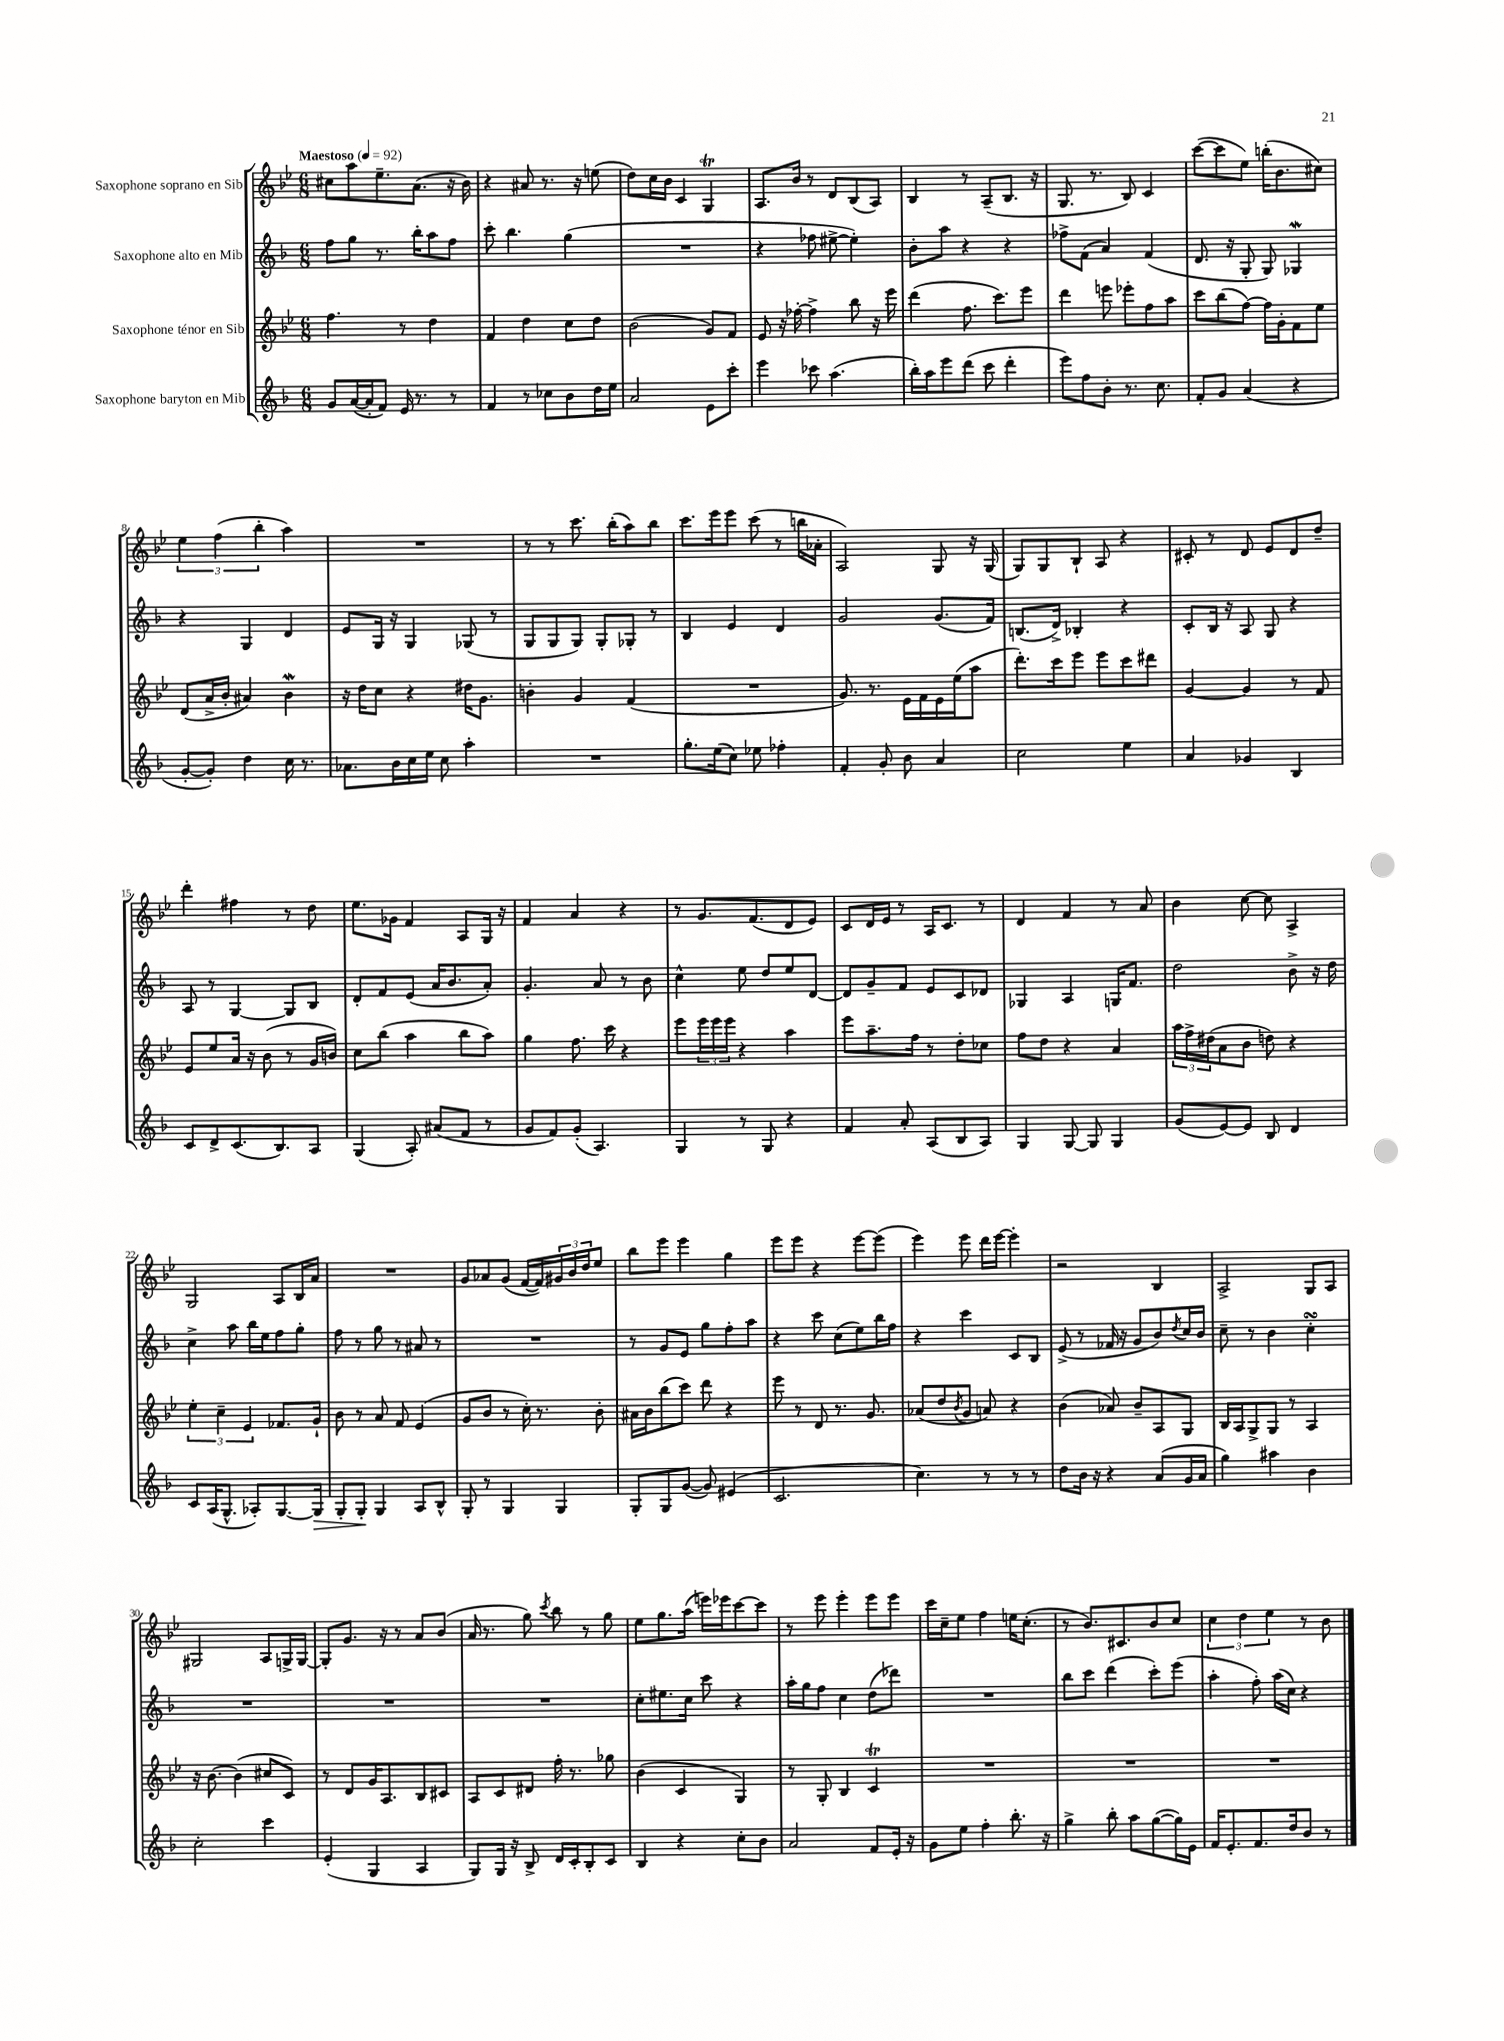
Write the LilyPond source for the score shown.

<<
\new StaffGroup <<
\new Staff = "s0" \with { instrumentName = "Saxophone soprano en Sib" } {
    \clef treble \key bes \major \numericTimeSignature \time 6/8 \tempo "Maestoso" 4 = 92
    cis''8 a''8 ees''8.-- a'8.( r16 bes'16) |
    r4 ais'8 r8. r16 e''8( |
    d''8) c''16 bes'16 c'4 g4\trill |
    a8. bes'16 r8 d'8 bes8( a8) |
    bes4 r8 a8--( bes8. r16 |
    g8. r8. bes8) c'4 |
    c'''8~( c'''8 ees''8) b''16-.( bes'8. cis''8) |
    \tuplet 3/2 { ees''4 f''4( bes''4-. } a''4) |
    R2. |
    r8 r8 c'''8. bes''16-.( a''8) bes''8 |
    c'''8. ees'''16 ees'''8 c'''8( r8 b''16 aes'16-. |
    a2) g8 r16 g16( |
    g8) g8 bes8-! a8 r4 |
    cis'8-. r8 d'8 ees'8 d'8 d''8-- |
    d'''4-. fis''4 r8 d''8 |
    ees''8. ges'16 f'4 a8 g16 r16 |
    f'4 a'4 r4 |
    r8 g'8. f'8.( d'8 ees'8) |
    c'8 d'16 ees'16 r8 a16 c'8. r8 |
    d'4 f'4 r8 a'8 |
    bes'4 c''8~ c''8 a4-> |
    g2 a8 bes16 a'16 |
    R2. |
    g'8 aes'8 g'8( f'16~ f'16) \tuplet 3/2 { gis'16 bes'16 d''16 } ees''8 |
    bes''8 ees'''8 ees'''4 g''4 |
    ees'''8 ees'''8 r4 ees'''8~ ees'''8( |
    ees'''4) ees'''8 d'''16 ees'''16~ ees'''4-. |
    r2 bes4 |
    a2-> g8 a8 |
    gis2 a8 g16-> g16~ |
    g8-. g'8. r16 r8 a'8 bes'8( |
    a'16 r8. g''8) \acciaccatura { c'''8 } bes''8 r8 g''8 |
    ees''8 g''8. a''16( e'''16) ees'''16 c'''8~ c'''8 |
    r8 ees'''8 ees'''4-. ees'''8 ees'''8 |
    c'''16 c''16-- ees''8 f''4 e''16 c''8.-.( |
    r8 bes'8.) cis'8. bes'8 c''8 |
    \tuplet 3/2 { c''4 d''4 ees''4 } r8 bes'8 \bar "|." |
}
\new Staff = "s1" \with { instrumentName = "Saxophone alto en Mib" } {
    \clef treble \key f \major \numericTimeSignature \time 6/8
    f''8 g''8 r8. bes''16-. a''8 f''8 |
    c'''8-. bes''4. g''4( |
    R2. |
    r4 fes''8 eis''8~-> eis''4-.) |
    bes'8-. a''8 r4 r4 |
    fes''8-> f'8( a'4) f'4( |
    d'8. r16 g8-. g8) ges4\mordent |
    r4 g4 d'4 |
    e'8 g16 r16 g4 ges8( r8 |
    g8 g8 g8) g8-. ges8-. r8 |
    bes4 e'4 d'4 |
    g'2 g'8.( f'16) |
    b8.( d'16->) bes4-. r4 |
    c'8-. bes16 r16 a8 g8 r4 |
    a8 r8 g4~ g8 bes8 |
    d'8-. f'8 e'8( a'16 bes'8. a'8-.) |
    g'4.-. a'8 r8 bes'8 |
    c''4-^ e''8 d''8 e''8 d'8~ |
    d'8 g'8-- f'8 e'8 c'8 des'8 |
    ges4 a4 g16 f'8. |
    d''2 bes'8-> r16 d''16 |
    c''4-> a''8 bes''16 e''16 f''8 g''8-. |
    f''8 r8 g''8 r8 ais'8 r8 |
    R2. |
    r8 g'8 e'8 g''8 f''8-. a''8 |
    r4 c'''8 c''8( e''8) bes''16 f''16 |
    r4 c'''4 c'8 bes8 |
    e'8->( r8 fes'16 r16 g'8 bes'8) \acciaccatura { d''8 } c''16 bes'16 |
    c''8-- r8 bes'4 c''4-.\turn |
    R2. |
    R2. |
    R2. |
    c''8-. eis''8. c''16 c'''8 r4 |
    a''16-. g''16 f''8 c''4 d''8( des'''8) |
    R2. |
    bes''8 c'''8 d'''4( c'''8-.) e'''8( |
    a''4-. f''8-.) a''16( c''16) r4 \bar "|." |
}
\new Staff = "s2" \with { instrumentName = "Saxophone ténor en Sib" } {
    \clef treble \key bes \major \numericTimeSignature \time 6/8
    f''4. r8 d''4 |
    f'4 d''4 c''8 d''8 |
    bes'2( g'8) f'8 |
    ees'8 r16 fes''16~-. fes''4-> bes''8 r16 ees'''16 |
    d'''4( f''8. c'''8.) ees'''8 |
    d'''4 e'''8 ees'''8-. f''8 a''8 |
    c'''8 bes''8( f''8~) f''16 g'16-. f'8 ees''8 |
    d'8( a'16-> bes'16-. ais'4) bes'4\mordent |
    r16 d''16 c''8 r4 dis''16 g'8. |
    b'4-. g'4 f'4( |
    R2. |
    g'8.) r8. ees'16 f'16 ees'16 ees''16( a''8 |
    d'''8.-.) c'''16 ees'''8 ees'''8 c'''8 dis'''8 |
    g'4~ g'4 r8 f'8 |
    ees'8 ees''8 a'16 r16 bes'8( r8 g'16 b'16) |
    c''8 bes''8( a''4 bes''8 a''8) |
    g''4 f''8. c'''16 r4 |
    ees'''8 \tuplet 3/2 { ees'''16 ees'''16 ees'''16 } r4 a''4 |
    ees'''8 a''8.-- f''16 r8 d''8-. ces''8 |
    f''8 d''8 r4 a'4 |
    \tuplet 3/2 { a''16 f''16-> dis''16( } a'8 bes'8 d''8) r4 |
    \tuplet 3/2 { ees''4-. c''4-- ees'4 } fes'8. g'16-! |
    bes'8 r8 a'8 f'8 ees'4( |
    g'8 bes'8 r8 c''16-.) r8. bes'8-. |
    ais'16 bes'16 bes''8( c'''8) d'''8 r4 |
    ees'''8 r8 d'8 r8. g'8. |
    aes'8( d''8 \acciaccatura { bes'8 } g'8 a'8) r4 |
    bes'4( aes'8) bes'8-- a8 g8 |
    bes16 a16 g8-> g8 r8 a4 |
    r16 bes'8.~ bes'4( cis''8 c'8) |
    r8 d'8 g'16 a8. bes8 cis'8 |
    a8 c'8 dis'8 f''16-. r8. ges''8 |
    bes'4( c'4 g4) |
    r8 g8-. bes4 c'4\trill |
    R2. |
    R2. |
    R2. \bar "|." |
}
\new Staff = "s3" \with { instrumentName = "Saxophone baryton en Mib" } {
    \clef treble \key f \major \numericTimeSignature \time 6/8
    g'8 a'16~( a'16-. f'8) e'16 r8. r8 |
    f'4 r8 ces''8 bes'8 d''16 e''16 |
    a'2 e'8 c'''8-. |
    e'''4 ces'''8 a''4.( |
    bes''16-.) a''16 e'''8 d'''8( c'''8 d'''4-. |
    e'''8) f''8 bes'8-. r8. c''8. |
    f'8-. g'8 a'4( r4 |
    g'8~-. g'8-.) d''4 c''16 r8. |
    aes'8. bes'16 c''16 e''16 c''8 a''4-. |
    R2. |
    g''8.-. e''16( c''8) ees''8 fes''4-. |
    f'4-. g'8-. bes'8 a'4 |
    c''2 e''4 |
    a'4 ges'4 bes4 |
    c'8 d'8-> c'8.( bes8.) a8 |
    g4( a8-.) ais'8( f'8 r8 |
    g'8 f'8) g'8-.( a4.) |
    g4 r8 g8 r4 |
    f'4 a'8-. a8( bes8 a8) |
    g4 g8~ g8 g4 |
    g'8( e'8~) e'8 bes8 d'4 |
    c'8 a16( g8.-^ aes8-.) g8.~ g16\> |
    g8-. g8-.\! g4 a8 bes8-^ |
    g8-. r8 g4 g4 |
    g8-. g8 g'8~( g'8) eis'4( |
    c'2. |
    c''4.) r8 r8 r8 |
    d''8 bes'16 r16 r4 a'8( g'16 a'16 |
    g''4) ais''4 bes'4 |
    c''2-. c'''4 |
    e'4-.( g4 a4 |
    g8) g16 r16 bes8-> d'16 c'16-. bes8-. c'8 |
    bes4 r4 c''8-. bes'8 |
    a'2 f'8 e'16-. r16 |
    g'8 e''8 f''4-. bes''8.-. r16 |
    g''4-> bes''8-. a''8 g''8~( g''16) e'16 |
    f'16 e'8.-. f'8. d''16 bes'8 r8 \bar "|." |
}
>>
>>
